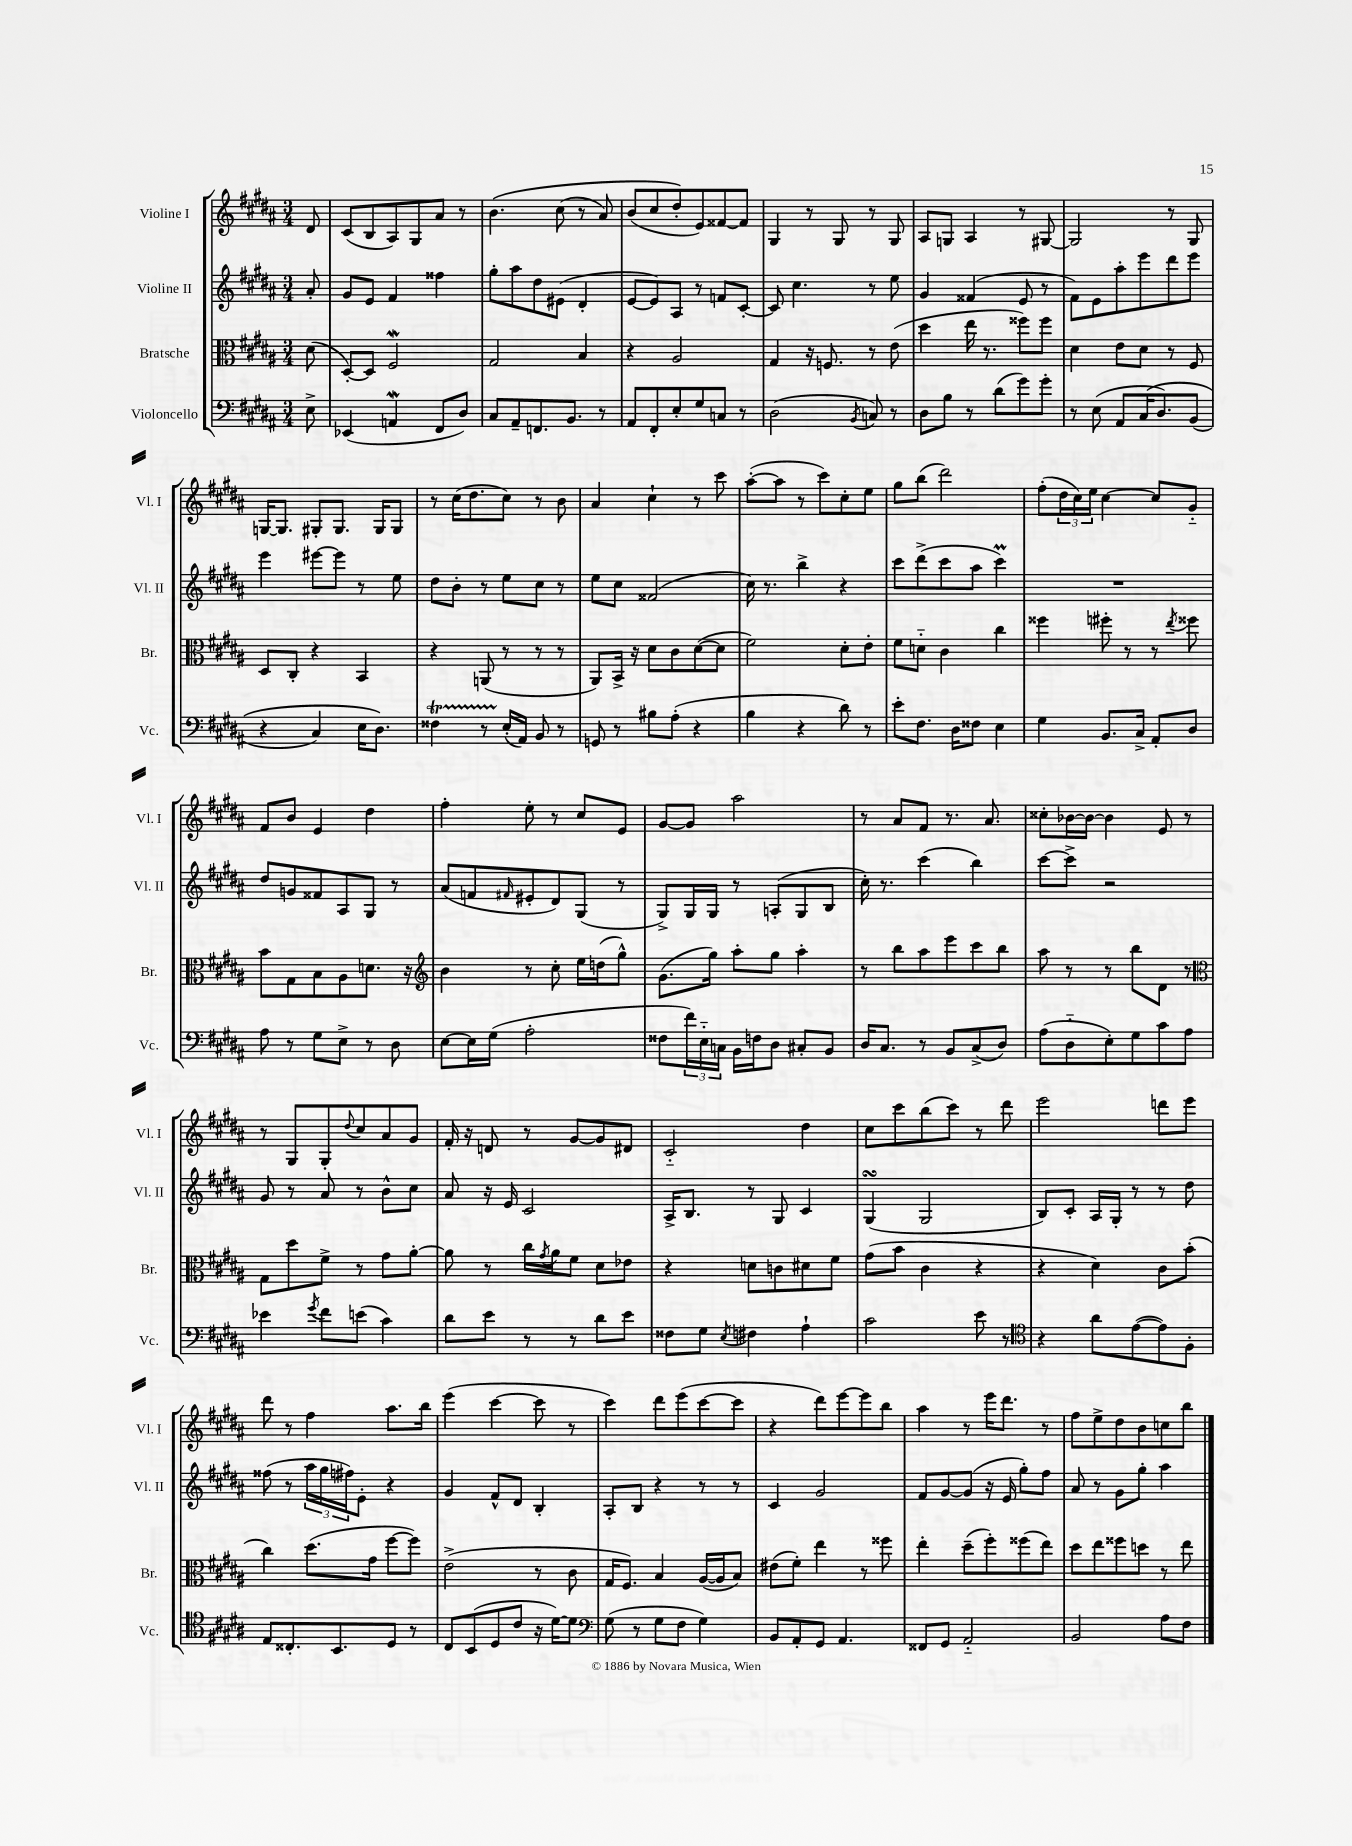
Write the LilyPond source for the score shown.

<<
\new StaffGroup <<
\new Staff = "s0" \with { instrumentName = "Violine I" shortInstrumentName = "Vl. I" } {
    \clef treble \key b \major \numericTimeSignature \time 3/4 \partial 8
    dis'8 |
    cis'8( b8 ais8) gis8 ais'8 r8 |
    b'4.\( cis''8( r8 ais'8) |
    b'8( cis''8 dis''8-.\) e'8) fisis'8~ fisis'8 |
    gis4 r8 gis8 r8 gis8 |
    ais8 g8 ais4 r8 gis8~ |
    gis2 r8 gis8 |
    g16~ g8. gis8-. gis8. gis16 gis8 |
    r8 cis''16( dis''8. cis''8) r8 b'8 |
    ais'4 cis''4-! r8 cis'''8 |
    ais''8~-.( ais''8 r8 cis'''8) cis''8-. e''8 |
    gis''8 b''8( dis'''2) |
    fis''8-.( \tuplet 3/2 { dis''16 cis''16) e''16 } cis''4~ cis''8 gis'8-_ |
    fis'8 b'8 e'4 dis''4 |
    fis''4-. e''8-. r8 cis''8 e'8 |
    gis'8~ gis'8 ais''2 |
    r8 ais'8 fis'8 r8. ais'8. |
    cisis''8-. bes'16~ bes'16~ bes'4 e'8 r8 |
    r8 gis8 gis8-. \appoggiatura { dis''8 } cis''8 ais'8 gis'8 |
    fis'16-. r16 d'8 r8 gis'8~ gis'8 dis'8 |
    cis'2-_ dis''4 |
    cis''8 cis'''8 b''8( cis'''8) r8 dis'''8 |
    e'''2 d'''8 e'''8 |
    dis'''8 r8 fis''4 ais''8. b''16 |
    e'''4( cis'''4~ cis'''8 r8 |
    cis'''4) dis'''8 e'''8( cis'''8~ cis'''8 |
    r4 dis'''8) e'''8~ e'''8 b''8 |
    ais''4 r8 e'''16 dis'''8. r8 |
    fis''8 e''8-> dis''8 b'8 c''8 b''8 \bar "|." |
}
\new Staff = "s1" \with { instrumentName = "Violine II" shortInstrumentName = "Vl. II" } {
    \clef treble \key b \major \numericTimeSignature \time 3/4 \partial 8
    ais'8-. |
    gis'8 e'8 fis'4 fisis''4 |
    gis''8-. ais''8 dis''8 eis'8( dis'4-. |
    e'8~ e'8) ais8 r8 f'8 cis'8~-. |
    cis'8 cis''4. r8 e''8 |
    gis'4 fisis'4( e'8 r8 |
    fis'8) e'8 ais''8-. e'''8 dis'''8 e'''8 |
    e'''4 eis'''8~ eis'''8 r8 e''8 |
    dis''8 b'8-. r8 e''8 cis''8 r8 |
    e''8 cis''8 fisis'2( |
    cis''16) r8. b''4-> r4 |
    cis'''8 dis'''8->( cis'''8 ais''8 cis'''4\prall) |
    R2. |
    dis''8 g'8 fisis'8 ais8 gis8 r8 |
    ais'8( f'8 \grace { fis'16 } eis'8-. dis'8) gis8( r8 |
    gis8->) gis16 gis16 r8 a8-.( gis8 b8 |
    cis''16-.) r8. cis'''4( b''4) |
    cis'''8~ cis'''8-> r2 |
    gis'8 r8 ais'8 r8 b'8-^ cis''8 |
    ais'8 r16 e'16 cis'2 |
    ais16-> b8. r8 gis8 cis'4 |
    gis4\turn( gis2 |
    b8) cis'8-. ais16 gis16-. r8 r8 dis''8 |
    fisis''8( r8 \tuplet 3/2 { ais''16 gis''16 fis''16) } e'8-. r4 |
    gis'4 fis'8-^ dis'8 b4-. |
    ais8-. b8 r4 r8 r8 |
    cis'4 gis'2 |
    fis'8 gis'8~ gis'8( r16 e'16 gis''8-.) fis''8 |
    ais'8 r8 gis'8 gis''8-. ais''4 \bar "|." |
}
\new Staff = "s2" \with { instrumentName = "Bratsche" shortInstrumentName = "Br." } {
    \clef alto \key b \major \numericTimeSignature \time 3/4 \partial 8
    dis'8( |
    dis8~-.) dis8 fis2\mordent |
    gis2 b4 |
    r4 ais2 |
    gis4 r16 f8. r8 e'8( |
    dis''4 e''16 r8. fisis''8) fisis''8 |
    dis'4 e'8 dis'8 r8 fis8 |
    dis8 cis8-. r4 b,4 |
    r4 a,8( r8 r8 r8 |
    ais,8) b,16-> r16 dis'8 cis'8 dis'8~( dis'8 |
    fis'2) dis'8-. e'8-. |
    fis'8 d'8-_ cis'4 cis''4 |
    fisis''4 fis''8-. r8 r8 \acciaccatura { e''8 } fisis''8 |
    b'8 gis8 b8 ais8 d'8. r16 |
    \clef treble b'4 r8 cis''8-. e''16 d''16( gis''8-^) |
    gis'8.( gis''16) ais''8-. gis''8 ais''4-. |
    r8 b''8 ais''8 e'''8 cis'''8 b''8 |
    ais''8 r8 r8 b''8 dis'8 r8 |
    \clef alto gis8 dis''8 fis'8-> r8 gis'8 ais'8~-. |
    ais'8 r8 cis''16 \acciaccatura { gis'8 } ais'16 fis'8 dis'8 ees'8 |
    r4 d'8 c'8 dis'8 fis'8 |
    gis'8( b'8 cis'4 r4 |
    r4 dis'4) cis'8 b'8-.( |
    cis''4) dis''8.( gis'16 fis''8~ fis''8) |
    e'2->( r8 cis'8 |
    gis16 fis8.) b4 ais16~( ais16 b8) |
    eis'8( fis'8-.) e''4 r8 fisis''8 |
    e''4-. dis''8--( fis''8-.) fisis''8( e''8) |
    dis''8 e''8 fisis''8 d''8 r8 e''8 \bar "|." |
}
\new Staff = "s3" \with { instrumentName = "Violoncello" shortInstrumentName = "Vc." } {
    \clef bass \key b \major \numericTimeSignature \time 3/4 \partial 8
    e8-> |
    ees,4( a,4\mordent fis,8 dis8) |
    cis8 ais,8-- f,8. b,8. r8 |
    ais,8 fis,8-. e8-. gis8 c8 r8 |
    dis2( \acciaccatura { b,8 } c8) r8 |
    dis8 b8 r8 dis'8( gis'8) gis'8-. |
    r8 e8( ais,8 cis16\( dis8.) b,8( |
    r4 cis4) e16 dis8.\) |
    fisis4\startTrillSpan r8 e16-.\stopTrillSpan( ais,16) b,8 r8 |
    g,8 r8 bis8 ais8-.( r4 |
    b4 r4 dis'8) r8 |
    e'8-. fis8. dis16 fisis8 e4 |
    gis4 b,8. cis16-> ais,8-. dis8 |
    ais8 r8 gis8 e8-> r8 dis8 |
    e8~ e16 gis16( ais2-. |
    fisis8 \tuplet 3/2 { fis'16) e16-_ c16 } b,16 f16 dis8 cis8-. b,8 |
    dis16 cis8. r8 b,8 cis8->( dis8) |
    ais8( dis8-_ e8-.) gis8 cis'8 ais8 |
    ees'4 \acciaccatura { gis'8 } fis'8 e'8( cis'4) |
    dis'8 e'8 r8 r8 dis'8 e'8 |
    fisis8 gis8 \acciaccatura { e8 } fis4 ais4-! |
    cis'2 e'8 r8 |
    \clef tenor r4 ais'8 e'8~( e'8) fis8-. |
    e8 cisis8.-. b,8. dis8 r8 |
    cis8 b,8( dis8 cis'8 r16 dis'16~) dis'8 |
    \clef bass gis8( r8 gis8 fis8 gis4) |
    b,8 ais,8-. gis,8 ais,4. |
    fisis,8 gis,8 ais,2-_ |
    b,2 ais8 fis8 \bar "|." |
}
>>
>>
\layout { \context { \Score \remove "Bar_number_engraver" } }
